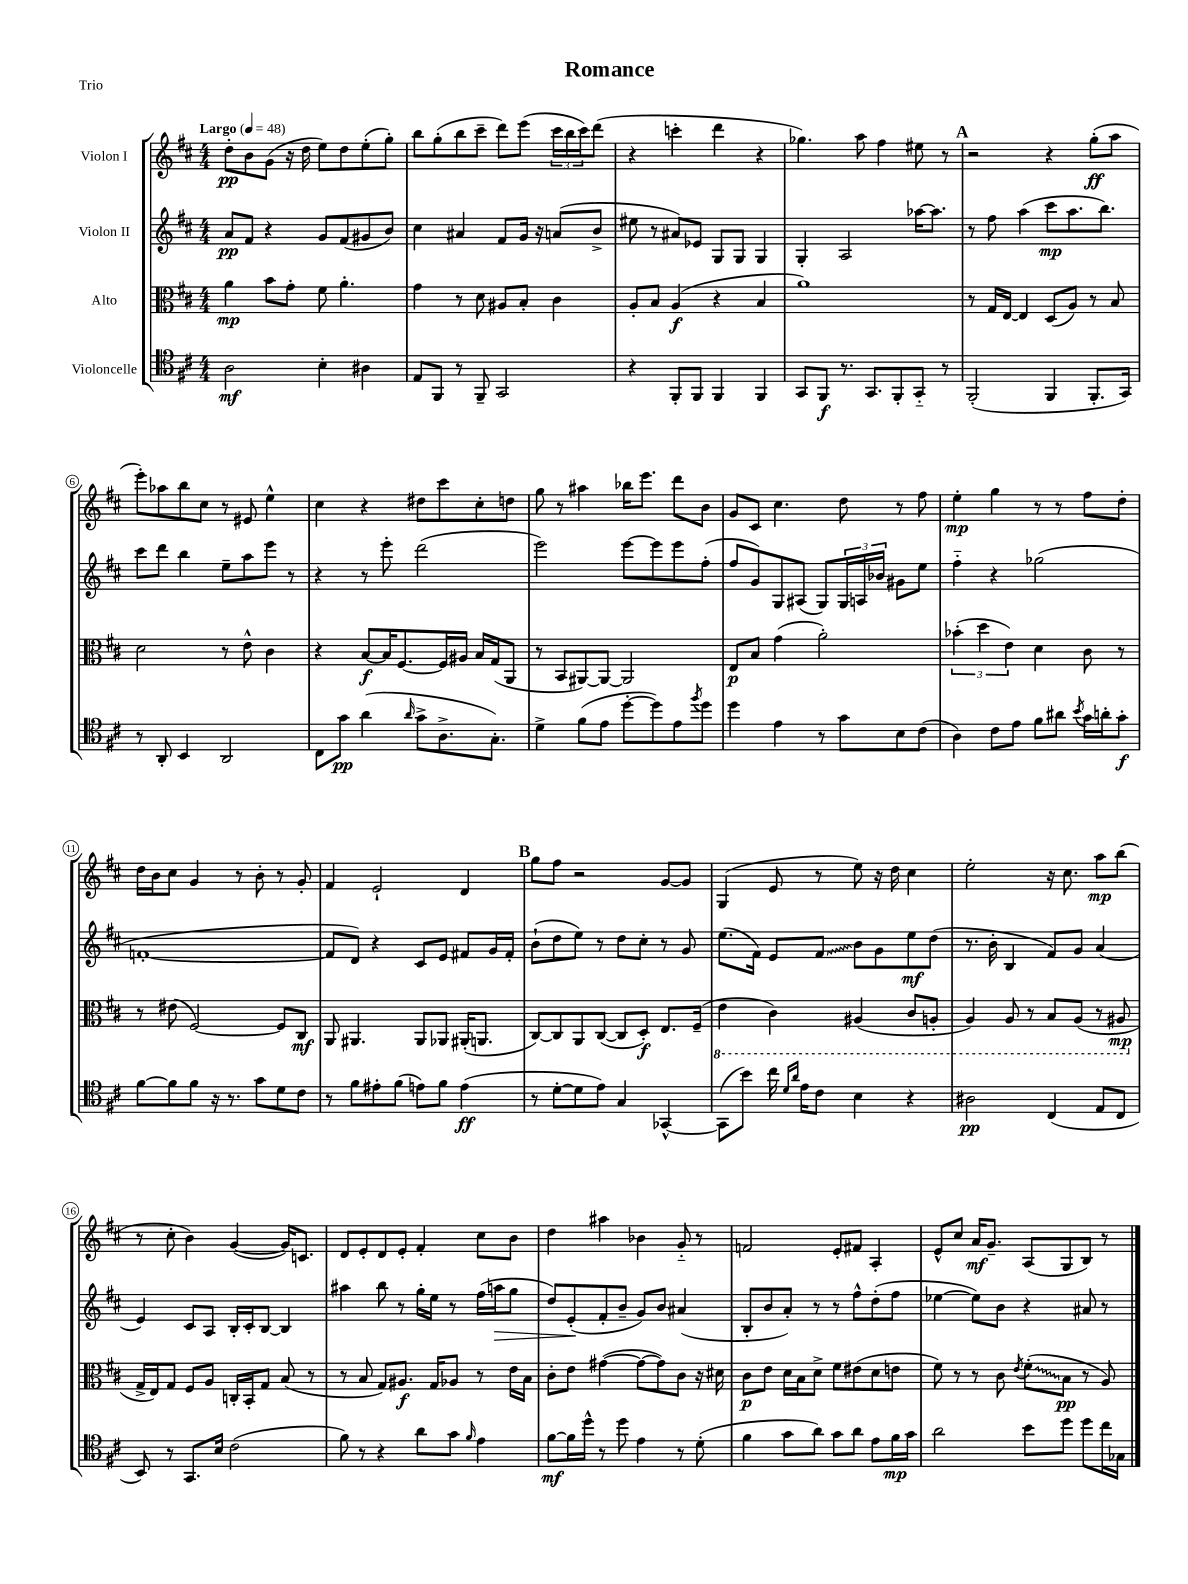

**kern	**kern	**kern	**kern
*staff4	*staff3	*staff2	*staff1
*clefC4	*clefC3	*clefG2	*clefG2
*k[f#c#]	*k[f#c#]	*k[f#c#]	*k[f#c#]
*M4/4	*M4/4	*M4/4	*M4/4
*MM48	*MM48	*MM48	*MM48
2A	4a	8a	8dd'
.	.	8f#	8b
.	8b	4r	(8g
.	8g'	.	16r
.	.	.	16dd
4B'	8f#	8g	8ee)
.	4.a'	(8f#	8dd
4A#	.	8g#	(8ee'
.	.	8b)	8gg')
=	=	=	=
8E	4g	4cc#	8bb
8FF#	.	.	(8gg'
8r	8r	4a#	8bb
8FF#~	8d	.	8ccc#~
2GG	8A#	8f#	8ddd)
.	8B'	16g	(8eee
.	.	16r	.
.	4c#	(8a	24ccc#
.	.	.	24bb
.	.	.	24ccc#)
.	.	8b^	(8ddd
=	=	=	=
4r	8A'	8ee#	4r
.	8B	8r	.
8FF#'	(4A	8a#)	4ccc'
8FF#	.	8e-	.
4FF#	4r	8G	4ddd
.	.	8G	.
4FF#	4B	4G	4r
=	=	=	=
8GG	1a)	4G'	4.gg-)
8FF#	.	.	.
8.r	.	2A	.
.	.	.	8aa
8.GG	.	.	.
.	.	.	4ff#
8FF#'	.	.	.
8GG'~	.	[16aa-	8ee#
.	.	8.aa-]	.
8r	.	.	8r
=	=	=	=
(2FF#'	8r	8r	2r
.	16G	8ff#	.
.	[16E	.	.
.	4E]	(4aa	.
4FF#	(8D	8ccc#	4r
.	8A)	8.aa	.
8.FF#'	8r	.	(8gg'
.	.	8.bb)	.
.	8B	.	8aa
16GG)	.	.	.
=	=	=	=
8r	2d	8ccc#	8eee')
8AA'	.	8ddd	8aa-
4BB	.	4bb	8bb
.	.	.	8cc#
2AA	8r	8ee~	8r
.	8e^^	8aa	8e#
.	4c#	8eee	4ee^^
.	.	8r	.
=	=	=	=
8C#	4r	4r	4cc#
8g	.	.	.
(4a	[8B	8r	4r
.	16B]	8eee'	.
.	[8.F#	.	.
16qqa	.	.	.
8g^	.	(2ddd	8dd#
8.A^	16F#]	.	8ccc#
.	16A#	.	.
.	16B	.	8cc#'
8.G')	(16G	.	.
.	8AA	.	8dd
=	=	=	=
4d^	8r	2eee)	8gg
.	8BB	.	8r
(8f#	[8AA#)	.	4aa#
8e	8AA#_	.	.
[8dd'	2AA#]	[8eee	16bb-
.	.	.	8.eee
8dd])	.	8eee]	.
8e	.	8eee	8ddd
8qff#	.	.	.
8dd	.	(8ff#'	8b
=	=	=	=
4dd	8E	8ff#	8g
.	8B	8g)	8c#
4e	(4g	8G	4.cc#
.	.	(8A#	.
8r	2a')	8G)	.
8g	.	24G	8dd
.	.	24A	.
.	.	24b-	.
8B	.	8g#	8r
(8c#	.	8ee	8ff#
=	=	=	=
4A)	(6b-'	4ff#'~	4ee'
.	6dd	.	.
8c#	.	4r	4gg
.	6e)	.	.
8e	.	.	.
8f#	4d	(2gg-	8r
8a#	.	.	8r
8qb	.	.	.
16g	8c#	.	8ff#
16a'	.	.	.
8g'	8r	.	8dd'
=	=	=	=
[8f#	8r	[1f'	16dd
.	.	.	16b
8f#]	(8e#	.	8cc#
8f#	[2F#)	.	4g
16r	.	.	.
8.r	.	.	.
.	.	.	8r
8g	.	.	8b'
8d	8F#]	.	8r
8c#	8C#	.	8g'
=	=	=	=
8r	8AA	8f]	4f#
8f#	4.AA#	8d)	.
8e#'	.	4r	2e`
(8f#	.	.	.
8e)	8AA#	8c#	.
8f#	8AA-	8e	.
(4e	(16AA#'	8f#	4d
.	8.AA	.	.
.	.	16g	.
.	.	16f#'	.
=	=	=	=
8r	[8C#)	(8b`	8gg
[8d'	8C#]	8dd	8ff#
8d]	8AA	8ee)	2r
8e)	([8C#	8r	.
4G	8C#]	8dd	.
.	8D')	8cc#'	.
[4GG-^^	8.E	8r	[8g
.	.	8g	8g]
.	(16F#~	.	.
=	=	=	=
(8GG-]	4E	(8.ee	(4G
8b)	.	.	.
.	.	16f#)	.
16cc#	4C#)	8e	8e
16qqd	.	.	.
16qqa	.	.	.
16e	.	.	.
8c#	.	8f#	8r
4B	(4AA#	8b	8ee)
.	.	8g	16r
.	.	.	16dd
4r	8C#	8ee	4cc#
.	8AA'	(8dd	.
=	=	=	=
2A#	4AA)	8.r	2ee'
.	.	16b'	.
.	8AA	4B	.
.	8r	.	.
(4C#	8BB	8f#)	16r
.	.	.	8.cc#
.	(8AA	8g	.
8E	8r	(4a	8aa
8C#	8AA#	.	(8bb
=	=	=	=
8BB)	16G^	4e)	8r
.	16E)	.	.
8r	8G	.	8cc#'
8.GG	8F#	8c#	4b)
.	8A	8A	.
16B	.	.	.
(2c#	16C'	16B'	([4g
.	16BB'	16c#'	.
.	8G	[8B	.
.	(8B	4B]	16g])
.	.	.	8.c
.	8r	.	.
=	=	=	=
8f#)	8r	4aa#	8d
8r	8B	.	8e'
4r	8G)	8bb	8d
.	8.A#	8r	8e'
8a	.	16gg'	4f#'
.	16G	16ee	.
8g	8A-	8r	.
16qqf#	.	.	.
4e	8r	(16ff#	8cc#
.	.	16aa	.
.	16e	8gg	8b
.	16B	.	.
=	=	=	=
[8f#	8c#'	8dd)	4dd
16f#]	8e	(8e'	.
16dd^^	.	.	.
8r	([4g#	8f#'	4aa#
8dd	.	8b~	.
4e	8g#_	8g)	4b-
.	8g#])	8b	.
8r	8c#	(4a#	8g'~
(8d'	16r	.	8r
.	16d#	.	.
=	=	=	=
4f#	8c#	8B'	2f
.	8e	8b	.
8g	16d	8a')	.
.	16B	.	.
8a)	8d^	8r	.
8g	8f#	8r	8e'
8a	(8e#	8ff#^^	8f#
8e	8d	(8dd'	4A'
16f#	8e	8ff#	.
16g	.	.	.
=	=	=	=
2a	8f#)	[4ee-	8e^^
.	8r	.	8cc#
.	8r	8ee-])	16a
.	.	.	8.g~
.	8c#	8b	.
.	8qe	.	.
8b	(8f#'	4r	(8A
8dd	8B	.	8G
8dd	8r	8a#	8B)
16cc#	8A)	8r	8r
16G-	.	.	.
==	==	==	==
*-	*-	*-	*-
